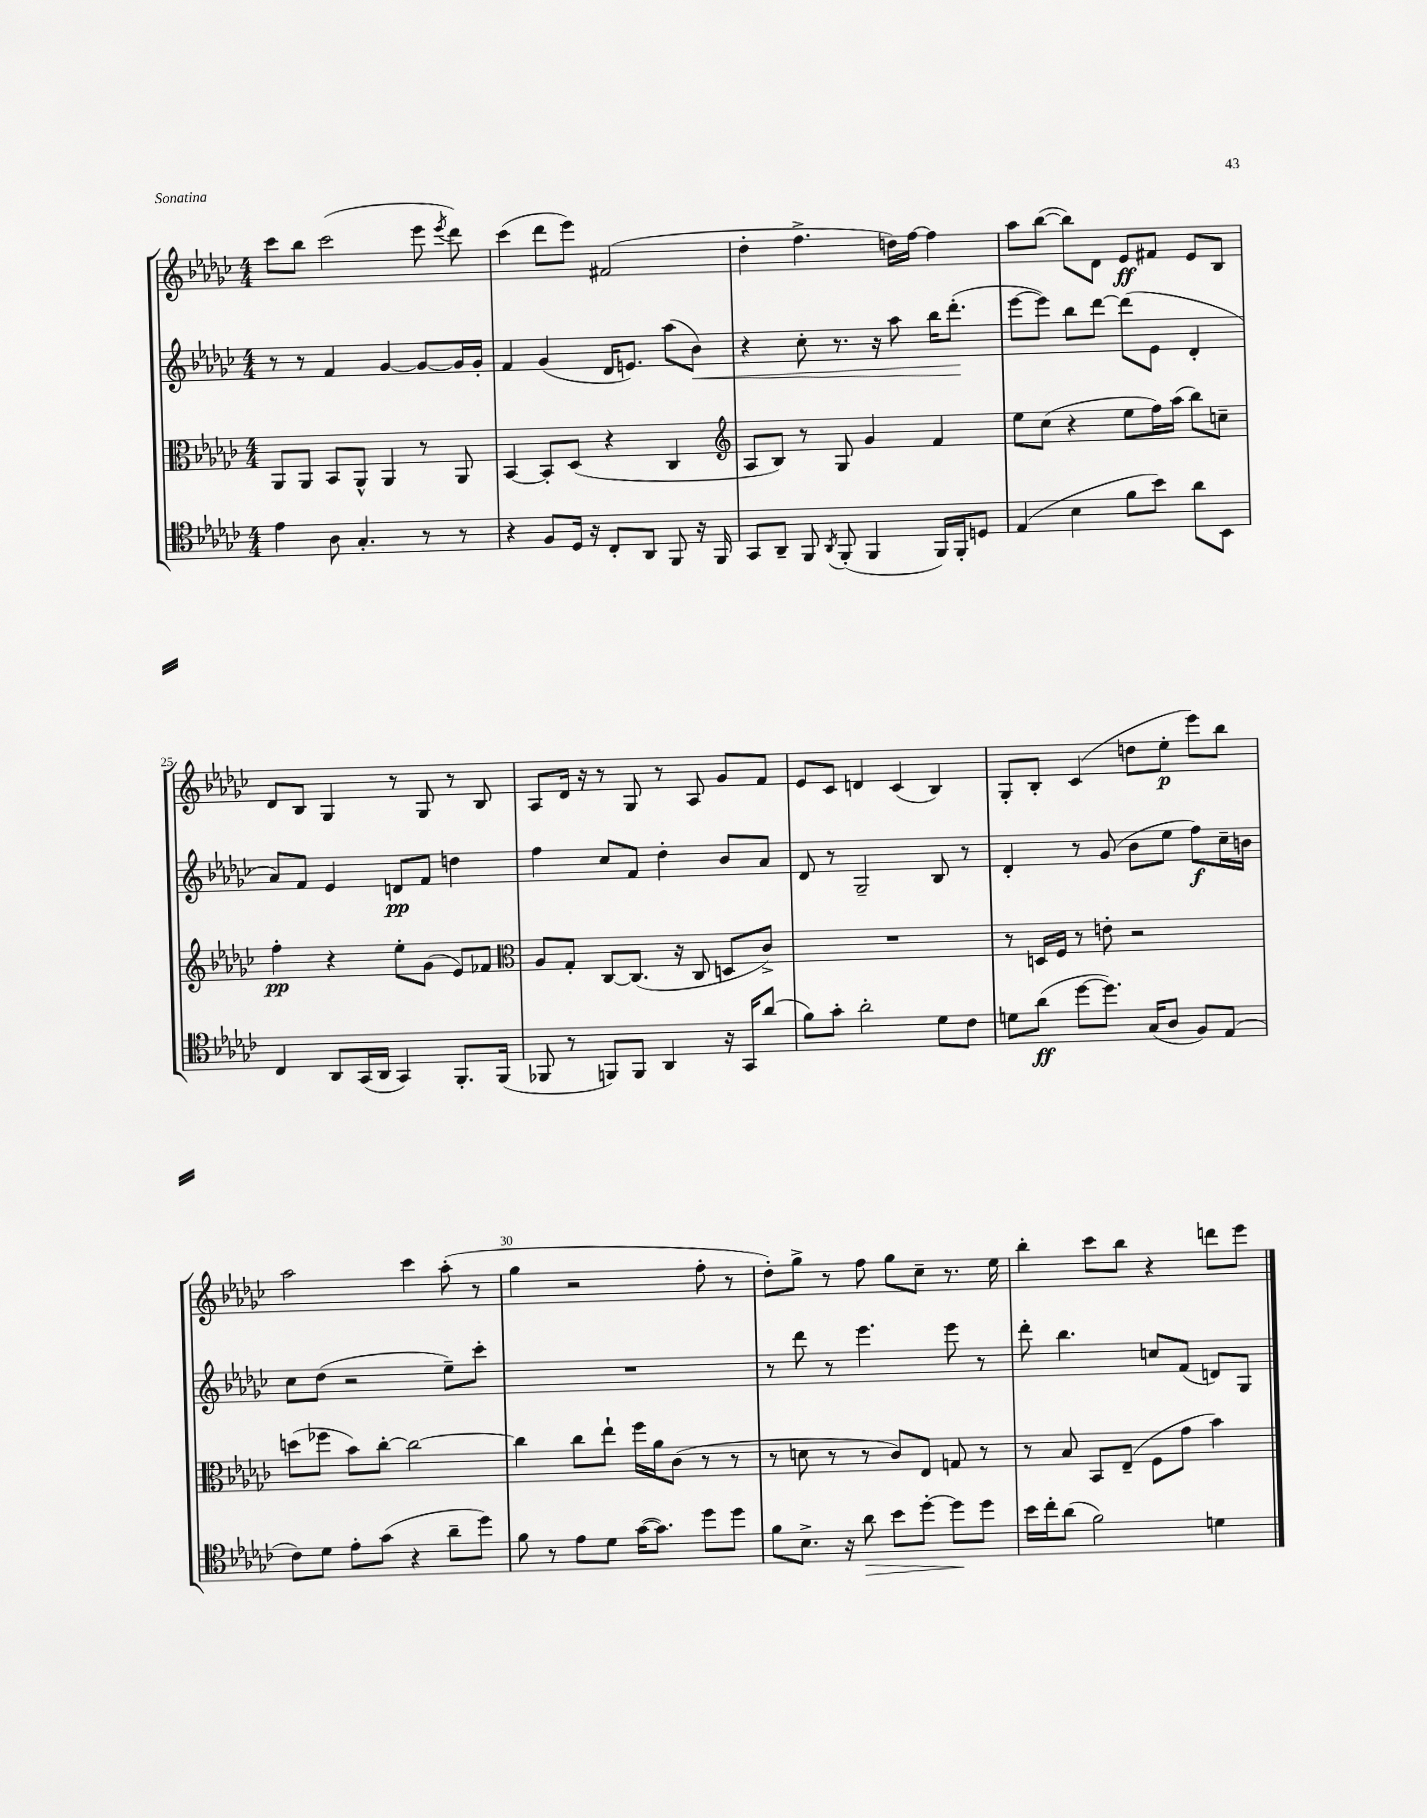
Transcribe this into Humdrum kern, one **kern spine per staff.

**kern	**kern	**kern	**kern
*staff4	*staff3	*staff2	*staff1
*clefC4	*clefC3	*clefG2	*clefG2
*k[b-e-a-d-g-c-]	*k[b-e-a-d-g-c-]	*k[b-e-a-d-g-c-]	*k[b-e-a-d-g-c-]
*M4/4	*M4/4	*M4/4	*M4/4
4e-	8AA-	8r	8ccc-
.	8AA-	8r	8bb-
8A-	8BB-	4f	(2ccc-
4.G-'	8AA-^^	.	.
.	4AA-	[4g-	.
8r	8r	8g-_	8eee-
.	.	.	8qeee-
8r	8AA-	16g-]	8ddd-)
.	.	16g-'	.
=	=	=	=
4r	[4BB-	4f	(4ccc-
8F	8BB-']	(4g-	8ddd-
16D-	(8D-	.	8eee-)
16r	.	.	.
8C-'	4r	16d-	(2f#
.	.	8.e)	.
8AA-	.	.	.
8FF	4C-	(8aa-	.
16r	.	8b-)	.
16FF	.	.	.
=	=	=	=
*	*clefG2	*	*
8GG-	8A-	4r	4dd-'
8AA-~	8B-)	.	.
8FF	8r	8cc-'	4.ff^
8qAA-	.	.	.
(8FF'	8G-	8.r	.
4FF	4g-	.	.
.	.	16r	.
.	.	8aa-	16dd)
.	.	.	[16ff
16FF)	4f	16bb-	4ff]
16FF'	.	(8.ddd-'	.
8D	.	.	.
=	=	=	=
(4E-	8ee-	[8eee-	8aa-
.	(8cc-	8eee-])	([8bb-
4B-	4r	8bb-	8bb-])
.	.	[8ddd-	8d-
8f	8ee-	(8ddd-]	8e-
8b-)	16ff)	8e-	8f#
.	(16aa-	.	.
8a-	8bb-)	4d-'	8e-
8BB-	8cc~	.	8B-
=	=	=	=
4C-	4ff'	8a-)	8d-
.	.	8f	8B-
8AA-	4r	4e-	4G-
(16GG-	.	.	.
16AA-	.	.	.
4GG-)	8ee-'	8d	8r
.	(8g-	8f	8G-
8.FF'	8e-)	4dd	8r
.	8f-	.	8B-
(16FF	.	.	.
=	=	=	=
*	*clefC3	*	*
8FF-	8A-	4ff	8A-
8r	8G-'	.	16d-
.	.	.	16r
8FF)	[8C-	8cc-	8r
8FF	(8.C-]	8f	8G-
4AA-	.	4dd-'	8r
.	16r	.	.
.	8C-	.	8A-
16r	8D	8b-	8g-
16GG-	.	.	.
(8a-	8c-^)	8a-	8f
=	=	=	=
8f)	1r	8d-	8e-
8g-'	.	8r	8c-
2a-'	.	2G-~	4d
.	.	.	(4c-
8d-	.	8B-	4B-)
8c-	.	8r	.
=	=	=	=
8d	8r	4d-'	8G-'
(8a-	16D	.	8B-'
.	16F	.	.
[8dd-	8r	8r	(4c-
8.dd-])	8e'	(8g-	.
.	2r	8b-	8dd
(16G-	.	.	.
8A-	.	8ee-	8ee-'
8F)	.	8ff)	8eee-)
(8E-	.	16cc-~	8bb-
.	.	16b	.
=	=	=	=
8c-)	(8dd	8cc-	2aa-
8d-	8ff-	(8dd-	.
8e-'	8b-)	2r	.
(8g-	[8cc-'	.	.
4r	2cc-_	.	4ccc-
8a-~	.	8ee-~)	(8aa-'
8dd-)	.	8ccc-'	8r
=	=	=	=
8f	4cc-]	1r	4gg-
8r	.	.	.
8e-	8cc-	.	2r
8d-	8ee-`	.	.
([16g-	16ff	.	.
8.g-])	16a-	.	.
.	(8c-	.	.
8dd-	8r	.	8ff'
8dd-	8r	.	8r
=	=	=	=
8f	8r	8r	8dd-')
8.B-^	8d	8ddd-	8gg-^
.	8r	8r	8r
16r	.	.	.
8a-	8r	4.eee-	8ff
8b-	8c-)	.	8gg-
[8dd-'	8E-	.	8cc-~
8dd-]	8G	8eee-	8.r
8dd-	8r	8r	.
.	.	.	16ee-
=	=	=	=
16b-	8r	8ddd-'	4bb-'
16cc-'	.	.	.
(8a-	8B-	4.bb-	.
2f)	8BB-	.	8ccc-
.	(8E-~	.	8bb-
.	8F	8cc	4r
.	8g-	(8f	.
4d	4b-)	8d)	8ddd
.	.	8G-	8eee-
==	==	==	==
*-	*-	*-	*-
